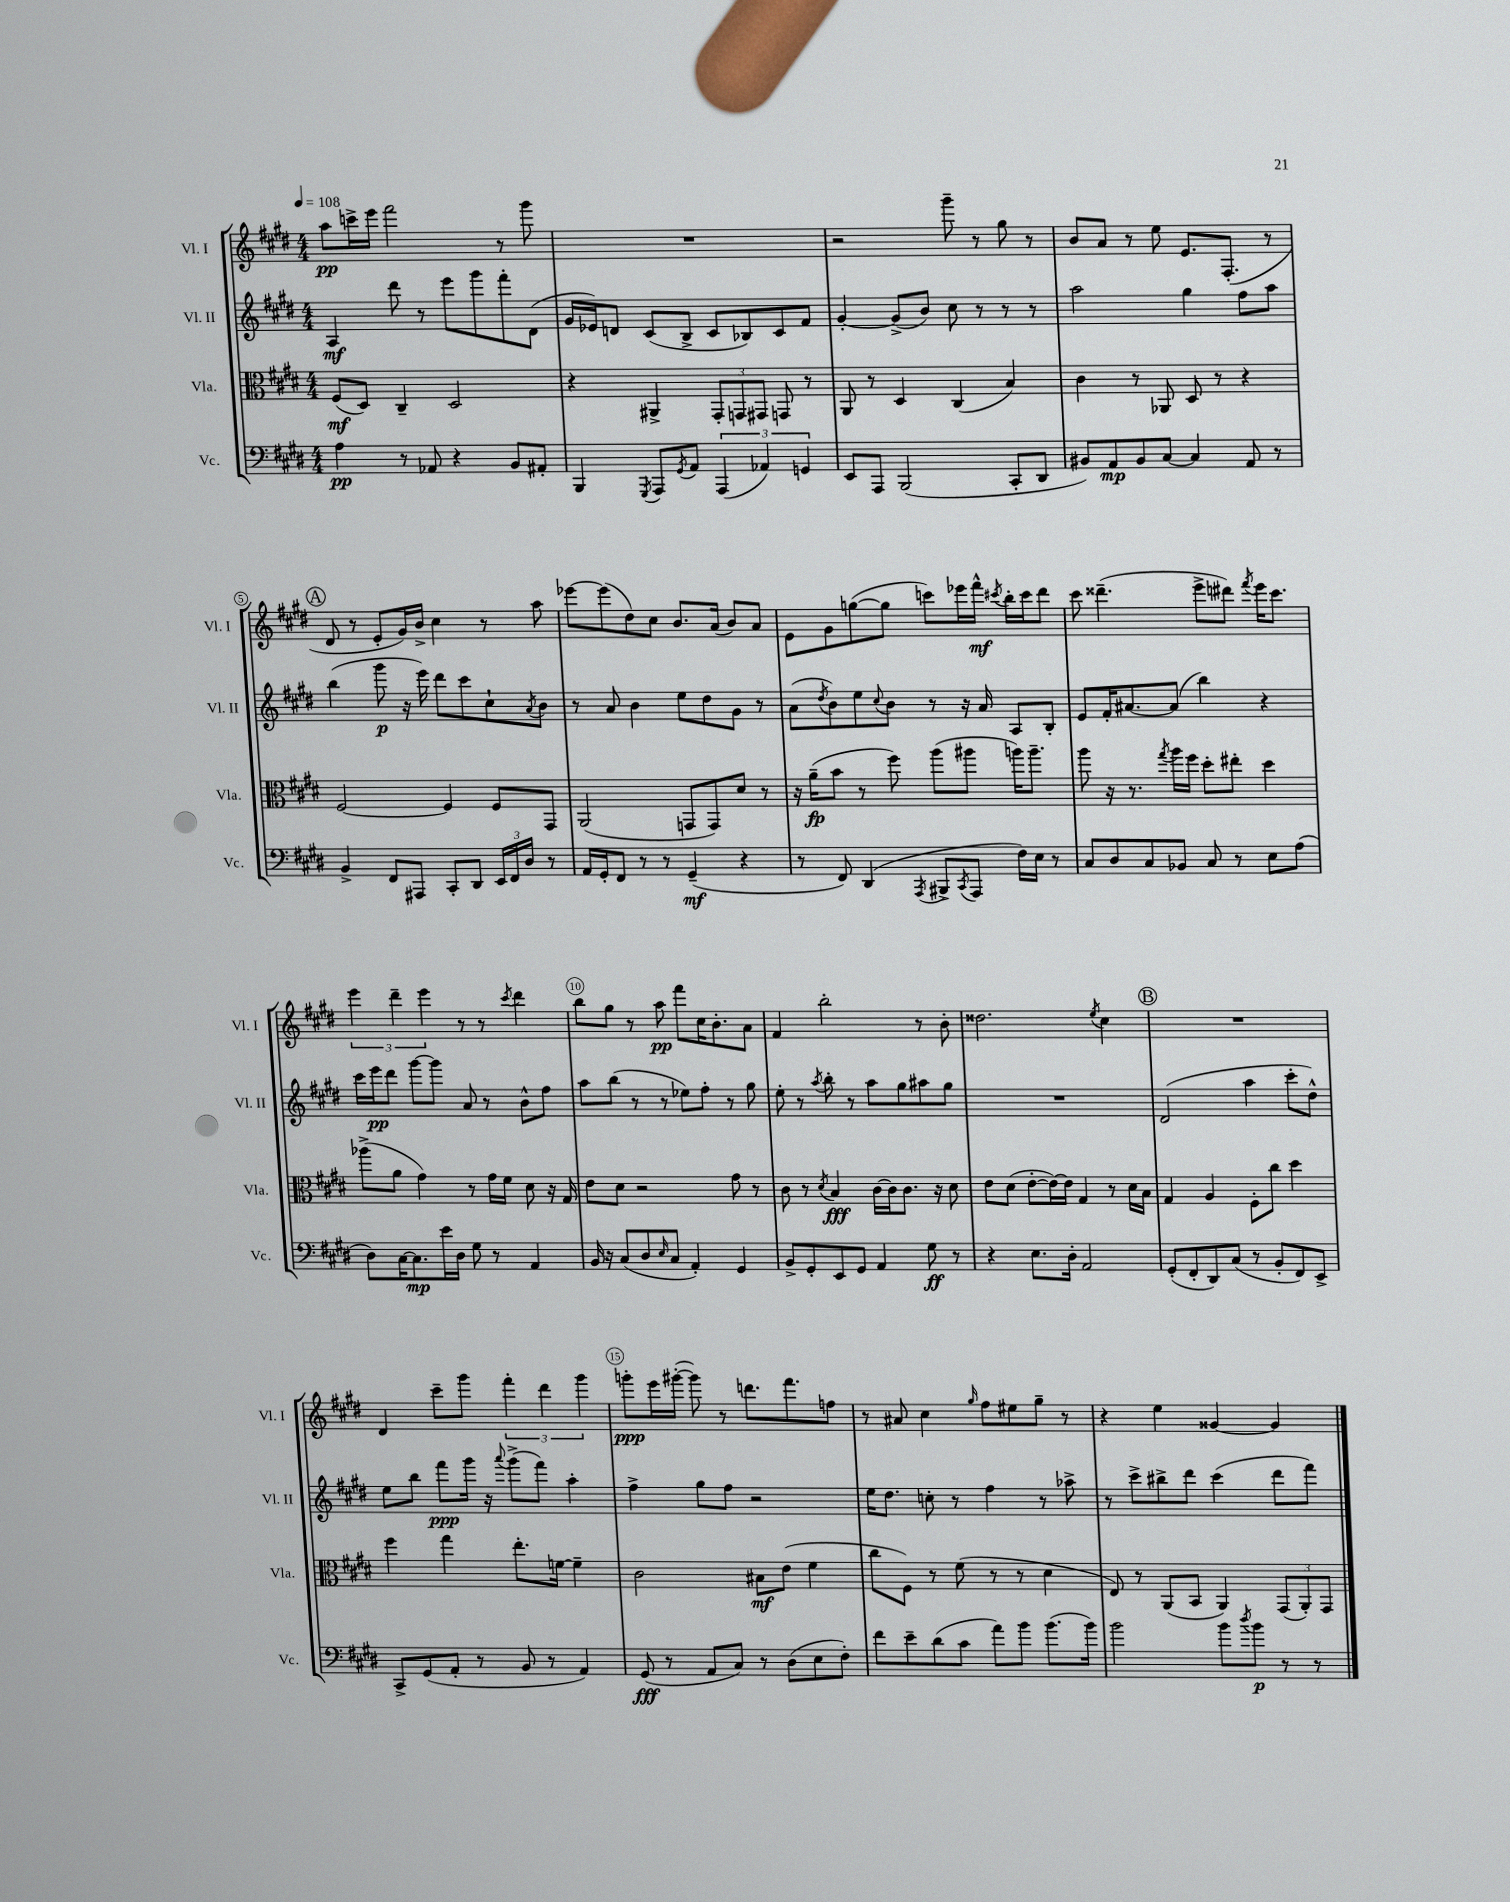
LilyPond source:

<<
\new StaffGroup <<
\new Staff = "s0" \with { instrumentName = "Vl. I" shortInstrumentName = "Vl. I" } {
    \clef treble \key e \major \numericTimeSignature \time 4/4 \tempo 4 = 108
    a''8\pp c'''16-> e'''16 fis'''2 r8 gis'''8 |
    R1 |
    r2 gis'''8-- r8 gis''8 r8 |
    b'8 a'8 r8 e''8 e'8. fis8.-.( r8 |
    \mark \markup { \circle "A" } dis'8 r8 e'8-. gis'16) b'16-> cis''4 r8 a''8 |
    ees'''8~ ees'''8( dis''8) cis''8 b'8. a'16( b'8) a'8 |
    e'8 gis'8 g''8~( g''8 c'''8) ees'''16 fis'''16-^\mf \acciaccatura { cis'''8 } b''16-. cis'''16 dis'''8 |
    cis'''8 disis'''4.--( e'''8-> dis'''8) \acciaccatura { fis'''8 } e'''16 cis'''8. |
    \tuplet 3/2 { e'''4 dis'''4-- e'''4 } r8 r8 \acciaccatura { cis'''8 } dis'''4 |
    b''8 gis''8 r8 a''8\pp fis'''8 cis''16 b'8.-. a'8 |
    fis'4 b''2-. r8 b'8-. |
    disis''2. \acciaccatura { e''8 } cis''4 |
    \mark \markup { \circle "B" } R1 |
    dis'4 cis'''8-- gis'''8 \tuplet 3/2 { fis'''4-. dis'''4 gis'''4 } |
    g'''8-.\ppp e'''16 gis'''16~-.( gis'''8) r8 d'''8. fis'''8. f''8 |
    r8 ais'8 cis''4 \grace { gis''16 } fis''8 eis''8 gis''8-- r8 |
    r4 e''4 gisis'4~ gisis'4 \bar "|." |
}
\new Staff = "s1" \with { instrumentName = "Vl. II" shortInstrumentName = "Vl. II" } {
    \clef treble \key e \major \numericTimeSignature \time 4/4
    a4\mf dis'''8 r8 e'''8 gis'''8 fis'''8-. dis'8( |
    gis'16 ees'16) d'8 cis'8( b8-> cis'8 bes8) cis'8 fis'8 |
    gis'4~-. gis'8->( b'8) cis''8 r8 r8 r8 |
    a''2 gis''4 fis''8 a''8 |
    \mark \markup { \circle "A" } b''4( gis'''8\p r16 e'''16) dis'''8 cis'''8 cis''8-! \acciaccatura { a'8 } b'8 |
    r8 a'8 b'4 e''8 dis''8 gis'8 r8 |
    a'8( \acciaccatura { dis''8 } b'8) e''8 \appoggiatura { cis''8 } b'8 r8 r16 a'16 a8 b8-. |
    e'8 fis'16-. ais'8.~ ais'8( b''4) r4 |
    cis'''16 e'''16\pp dis'''8 gis'''8~ gis'''8 a'8 r8 b'8-^ fis''8 |
    a''8 b''8( r8 r8 ees''8) fis''8-. r8 gis''8 |
    e''8-. r8 \acciaccatura { a''8 } b''8-. r8 a''8 gis''8 ais''8 gis''8 |
    R1 |
    \mark \markup { \circle "B" } dis'2( a''4 cis'''8-. dis''8-^) |
    e''8 b''8 fis'''8\ppp gis'''16 r16 \appoggiatura { a'''8 } gis'''8->( fis'''8) a''4-. |
    fis''4-> gis''8 fis''8 r2 |
    e''16 dis''8. c''8-. r8 fis''4 r8 aes''8-> |
    r8 cis'''8-> bis''8-> dis'''8 cis'''4( dis'''8 fis'''8) \bar "|." |
}
\new Staff = "s2" \with { instrumentName = "Vla." shortInstrumentName = "Vla." } {
    \clef alto \key e \major \numericTimeSignature \time 4/4
    fis8\mf( dis8) cis4-- dis2 |
    r4 ais,4-> \tuplet 3/2 { gis,8-. g,8 gis,8 } g,8 r8 |
    a,8 r8 dis4 cis4( b4) |
    cis'4 r8 aes,8 dis8 r8 r4 |
    \mark \markup { \circle "A" } fis2~ fis4 fis8 gis,8 |
    a,2( g,8 g,8) dis'8 r8 |
    r16 a'16--\fp( b'8 r8 fis''8) a''8( ais''8 a''16) a''8.-- |
    a''8 r16 r8. \acciaccatura { gis''8 } a''16 fis''16 dis''8-. eis''8-. dis''4 |
    aes''8->( a'8 gis'4) r8 gis'16 fis'16 dis'8 r16 gis16 |
    e'8 dis'8 r2 gis'8 r8 |
    cis'8 r8 \acciaccatura { dis'8 } b4\fff cis'16~ cis'16 cis'8. r16 dis'8 |
    e'8 dis'8( e'8~-. e'16~) e'16 gis4 r8 dis'16 b16 |
    \mark \markup { \circle "B" } gis4 a4 fis8-. cis''8 dis''4 |
    fis''4 gis''4 e''8.-. f'16~ f'4-- |
    cis'2 bis8\mf e'8( fis'4 |
    cis''8 fis8) r8 fis'8( r8 r8 dis'4 |
    e8) r8 a,8( b,8 a,4) \tuplet 3/2 { gis,8( a,8-.) gis,8 } \bar "|." |
}
\new Staff = "s3" \with { instrumentName = "Vc." shortInstrumentName = "Vc." } {
    \clef bass \key e \major \numericTimeSignature \time 4/4
    a4\pp r8 aes,8 r4 b,8 ais,8-. |
    b,,4 \acciaccatura { gis,,8 } a,,8 \acciaccatura { gis,8 } a,8 \tuplet 3/2 { a,,4( aes,4) g,4 } |
    e,8 a,,8 b,,2( cis,8-. dis,8 |
    bis,8) a,8\mp bis,8 cis8~ cis4 a,8 r8 |
    \mark \markup { \circle "A" } b,4-> fis,8 ais,,8 cis,8-. dis,8 \tuplet 3/2 { e,16 fis,16 dis16 } r8 |
    a,16 gis,16-. fis,8 r8 r8 gis,4--\mf( r4 |
    r8 fis,8) dis,4( \acciaccatura { a,,8 } bis,,8-> \acciaccatura { cis,8 } a,,8 fis16) e16 r8 |
    cis8 dis8 cis8 bes,8 cis8 r8 e8 a8( |
    dis8) cis16~ cis8.\mp e'16 dis16 gis8 r8 a,4 |
    b,16 r16 cis8( dis8 \grace { e16 } cis8 a,4-.) gis,4 |
    b,8-> gis,8-. e,8 gis,8 a,4 gis8\ff r8 |
    r4 e8. dis16-. a,2 |
    \mark \markup { \circle "B" } gis,8-.( fis,8-. dis,8) cis8( r8 b,8-. fis,8) e,8-> |
    cis,8-> gis,8( a,8-. r8 b,8 r8 a,4) |
    gis,8\fff( r8 a,8 cis8) r8 dis8( e8 fis8-.) |
    fis'8 e'8-- dis'8( cis'8 a'8) b'8 b'8.( b'16) |
    b'2 b'8 \acciaccatura { dis''8 } b'8\p r8 r8 \bar "|." |
}
>>
>>
\layout { \context { \Score \override BarNumber.break-visibility = ##(#f #t #t) barNumberVisibility = #(every-nth-bar-number-visible 5) \override BarNumber.stencil = #(make-stencil-circler 0.1 0.3 ly:text-interface::print) } }
